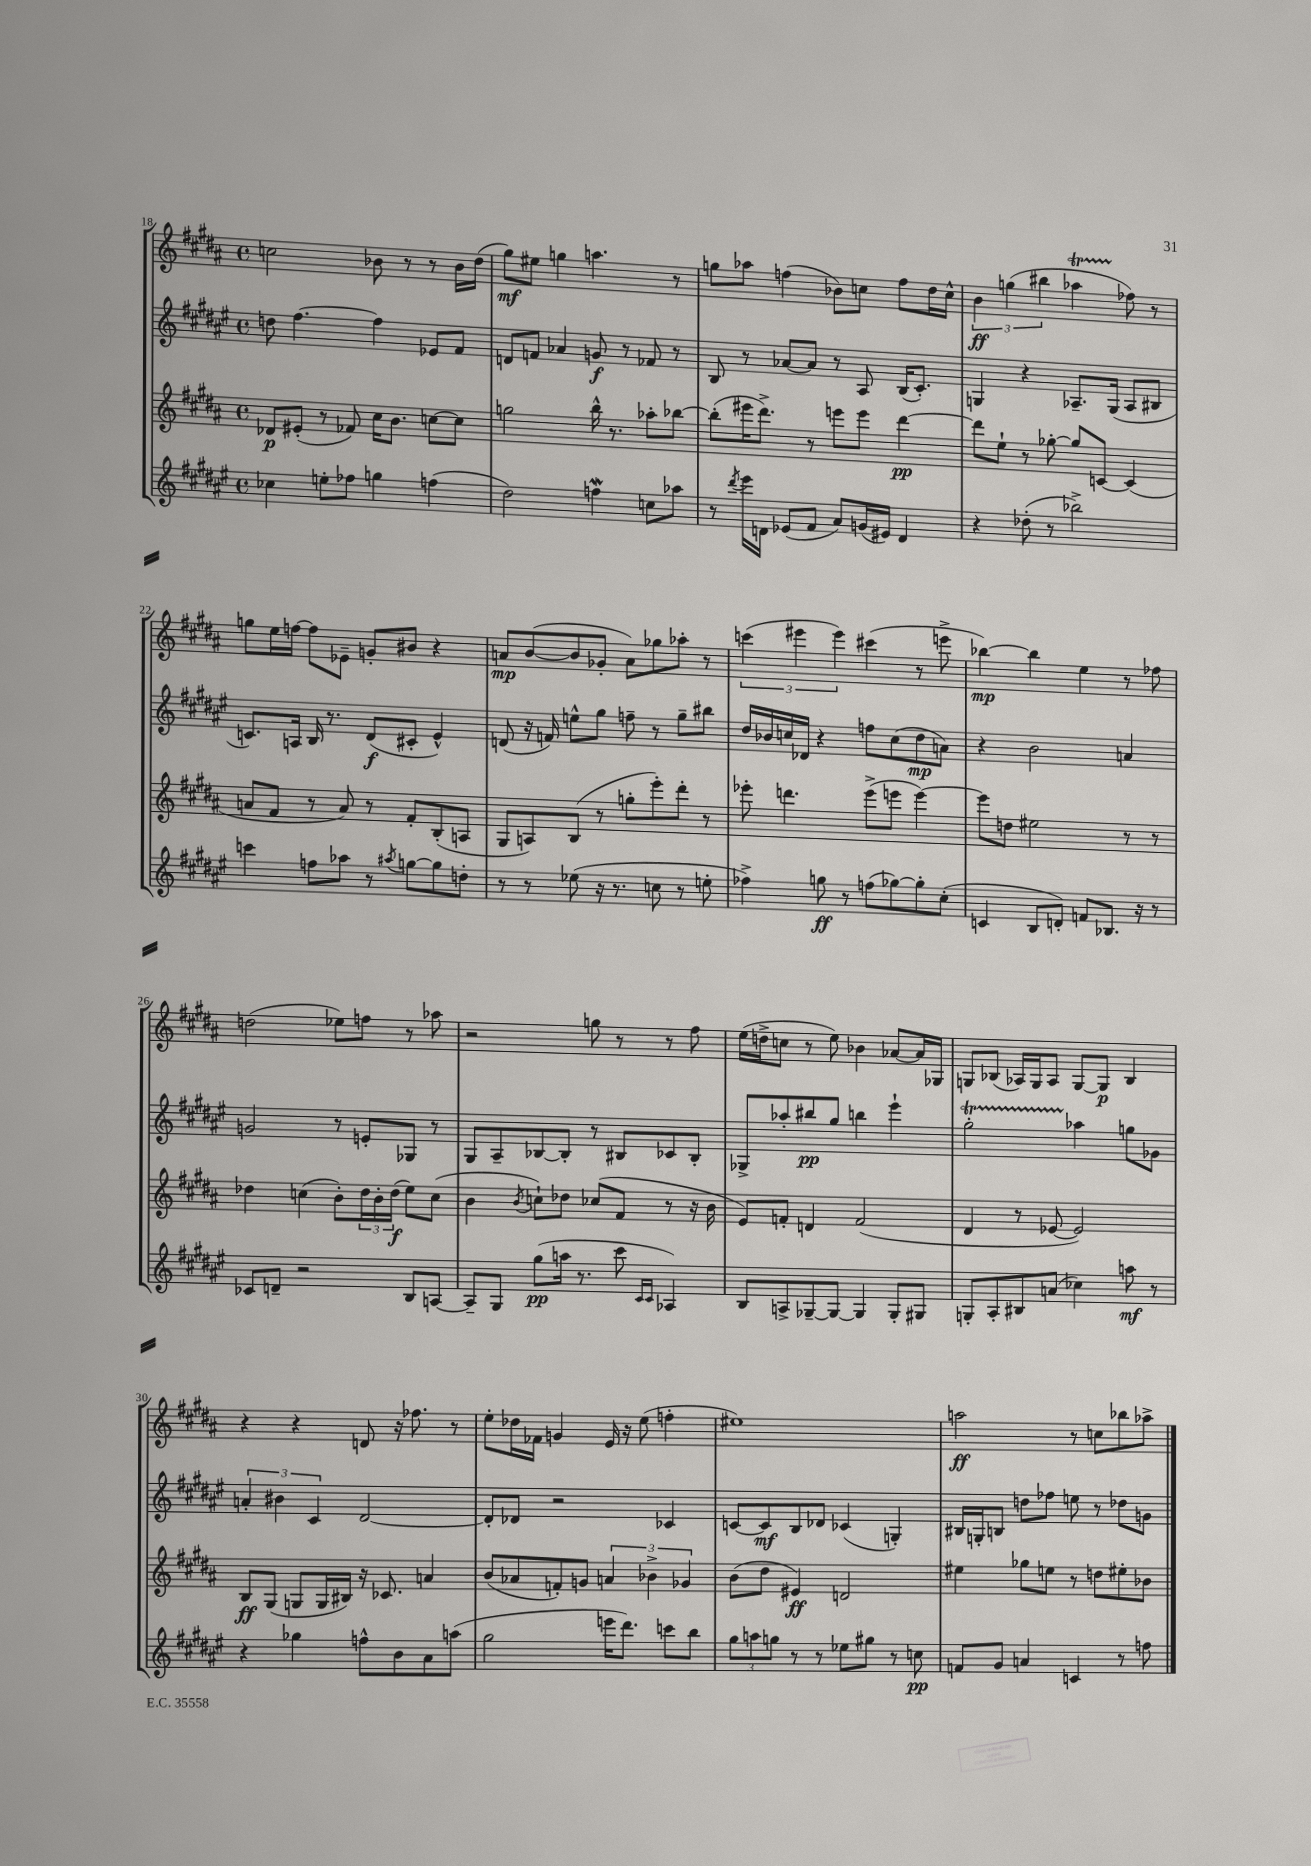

**kern	**kern	**kern	**kern
*staff4	*staff3	*staff2	*staff1
*clefG2	*clefG2	*clefG2	*clefG2
*k[f#c#g#d#a#e#]	*k[f#c#g#d#a#]	*k[f#c#g#d#a#e#]	*k[f#c#g#d#a#]
*M4/4	*M4/4	*M4/4	*M4/4
*met(c)	*met(c)	*met(c)	*met(c)
4cc-	8d-	8dd	2cc
.	(8e#'	[4.ff#	.
8ee'	8r	.	.
8ff-	8f-)	.	.
4gg	16cc#	4ff#]	8b-
.	8.b	.	.
.	.	.	8r
(4ff	[8cc	8e-	8r
.	8cc]	8f#	16b-
.	.	.	(16dd#
=	=	=	=
2dd#)	2gg	8d	8gg#)
.	.	8f	8ee#
.	.	4a-	4gg
4ff	16bb^^	8g	4.aa
.	8.r	.	.
.	.	8r	.
8cc	8aa-'	8f-	.
8aa-	[8bb-	8r	8r
=	=	=	=
8r	(8bb-']	8B	8gg
8qddd#	.	.	.
16eee#	16eee#	8r	8aa-
16d	8.ddd#^)	.	.
(8e-	.	[8a-	(4ff
8f#	8r	8a-]	.
8a#)	8eee	8r	8b-)
(16g	8eee	8A#	8cc
16e#)	.	.	.
4d	[4ddd#	(16B	8ff
.	.	8.c#')	.
.	.	.	16dd#
.	.	.	16cc^^
=	=	=	=
4r	8ddd#]	4G	6b
.	8ee`	.	.
.	.	.	(6gg
(8dd-'	8r	4r	.
.	.	.	6bb#
8r	[8gg-'	.	.
2bb-^)	8gg-]	8.A-~	4aa-
.	[8c	.	.
.	.	(16G	.
.	(4c]	8A-	8ff-)
.	.	8B#	8r
=	=	=	=
4ccc	8a	8.c)	8gg
.	8f#	.	16ee
.	.	16A	[16ff
8ff	8r	16B	8ff]
.	.	8.r	.
8aa-	8a)	.	8e-~
8r	8r	(8d#	8g'
8qaa#	.	.	.
[8gg	8f#'	8c#'	8b#
8gg]	(8B'	4e#^^)	4r
8dd'	8A	.	.
=	=	=	=
8r	8G#	(8d	8a
8r	8A)	16r	([8b
.	.	16f)	.
(8ee-	(8B	8ee^^	8b]
16r	8r	8gg#	8g-'
8.r	.	.	.
.	8gg'	8ff~	8a)
8cc	8eee')	8r	8gg-
8r	8ddd#'	8gg#~	8aa-'
8ee'	8r	8bb#	8r
=	=	=	=
4ff-^)	8eee-'	16dd#	(6ccc
.	.	16b-	.
.	4.ddd	16cc	.
.	.	.	6eee#
.	.	16d-	.
8gg	.	4r	.
.	.	.	6eee#)
8r	.	.	.
(8ff	(8eee-^	8ff	(4ccc#
[8gg-)	8eee	(8cc	.
8gg-']	[4eee)	8dd#	8r
(8cc#'	.	8a)	8eee^
=	=	=	=
4c	8eee]	4r	[4bb-)
.	8dd	.	.
8B	2ee#	2b	4bb-]
8d')	.	.	.
8f	.	.	4ee
8.B-	.	.	.
.	8r	4a	8r
16r	.	.	.
8r	8r	.	8ff-
=	=	=	=
8c-	4dd-	2g	(2dd
8d~	.	.	.
2r	(4cc	.	.
.	8b')	8r	8ee-)
.	24dd-	8e'	8ff
.	24b'	.	.
.	(24dd-	.	.
8B	8ee)	8G-	8r
[8A	(8cc	8r	8aa-
=	=	=	=
8A~]	4b	8G#	2r
8G#	.	8A#~	.
.	8qb	.	.
(8gg#	8cc`)	[8B-	.
16aa	8dd-	8B-']	.
8.r	.	.	.
.	(8cc-	8r	8gg
8ccc#	8f#	8B#	8r
16qqc#	.	.	.
16qqc#	.	.	.
4A-)	8r	8c-	8r
.	16r	8B#'	8ff#
.	16b	.	.
=	=	=	=
8B	8e)	8G-^	(16ee
.	.	.	16dd^
8A^	8f'	8aa-'	8cc
[8G-~	4d	8bb#	8r
8G-_	.	8gg#	8ee)
4G-]	(2f	4bb	4b-
8G-'	.	4eee#`	[8a-
8G#	.	.	16a-]
.	.	.	16G-
=	=	=	=
8G'	4d#	2gg#'	8G
8A#'	.	.	(8B-
8B#	8r	.	16A-)
.	.	.	16G
(8a	[8e-	.	8A-
4cc-)	2e-])	4aa-	[8G
.	.	.	8G]
8aa	.	8gg	4B-
8r	.	8g-	.
=	=	=	=
4r	8B	6a'	4r
.	(8G#	.	.
.	.	6b#	.
4gg-	8G	.	4r
.	.	6c#	.
.	16G	.	.
.	16B#)	.	.
8ff^^	16r	[2d#	8d
.	8.c-	.	.
8b	.	.	16r
.	.	.	8.ff-
8a#	4a	.	.
(8aa	.	.	8r
=	=	=	=
2gg#	(8b	8d#']	8ee'
.	8a-	8d-	16dd-
.	.	.	16f-
.	8f')	2r	4g
.	8g	.	.
16eee	6a	.	16e
8.ddd#)	.	.	16r
.	.	.	(8ee
.	6b-^	.	.
8ccc	.	4c-	4ff'
.	6g-	.	.
8bb	.	.	.
=	=	=	=
12gg#	(8b	[8c	1ee#)
12aa	.	.	.
.	8dd#	8c]	.
12gg	.	.	.
8r	4e#)	8B	.
8r	.	8d-	.
8ee-	2d	(4c-	.
8gg#	.	.	.
8r	.	4G')	.
8cc	.	.	.
=	=	=	=
8f	4ee#	16B#	2aa
.	.	16G'	.
8g#	.	8B	.
4a	8gg-	8dd	.
.	8ee	8ff-	.
4c	8r	8ee	8r
.	8dd	8r	8cc
8r	8ee#'	8dd-	8bb-
8ff	8b-	8g	8aa-^
==	==	==	==
*-	*-	*-	*-
